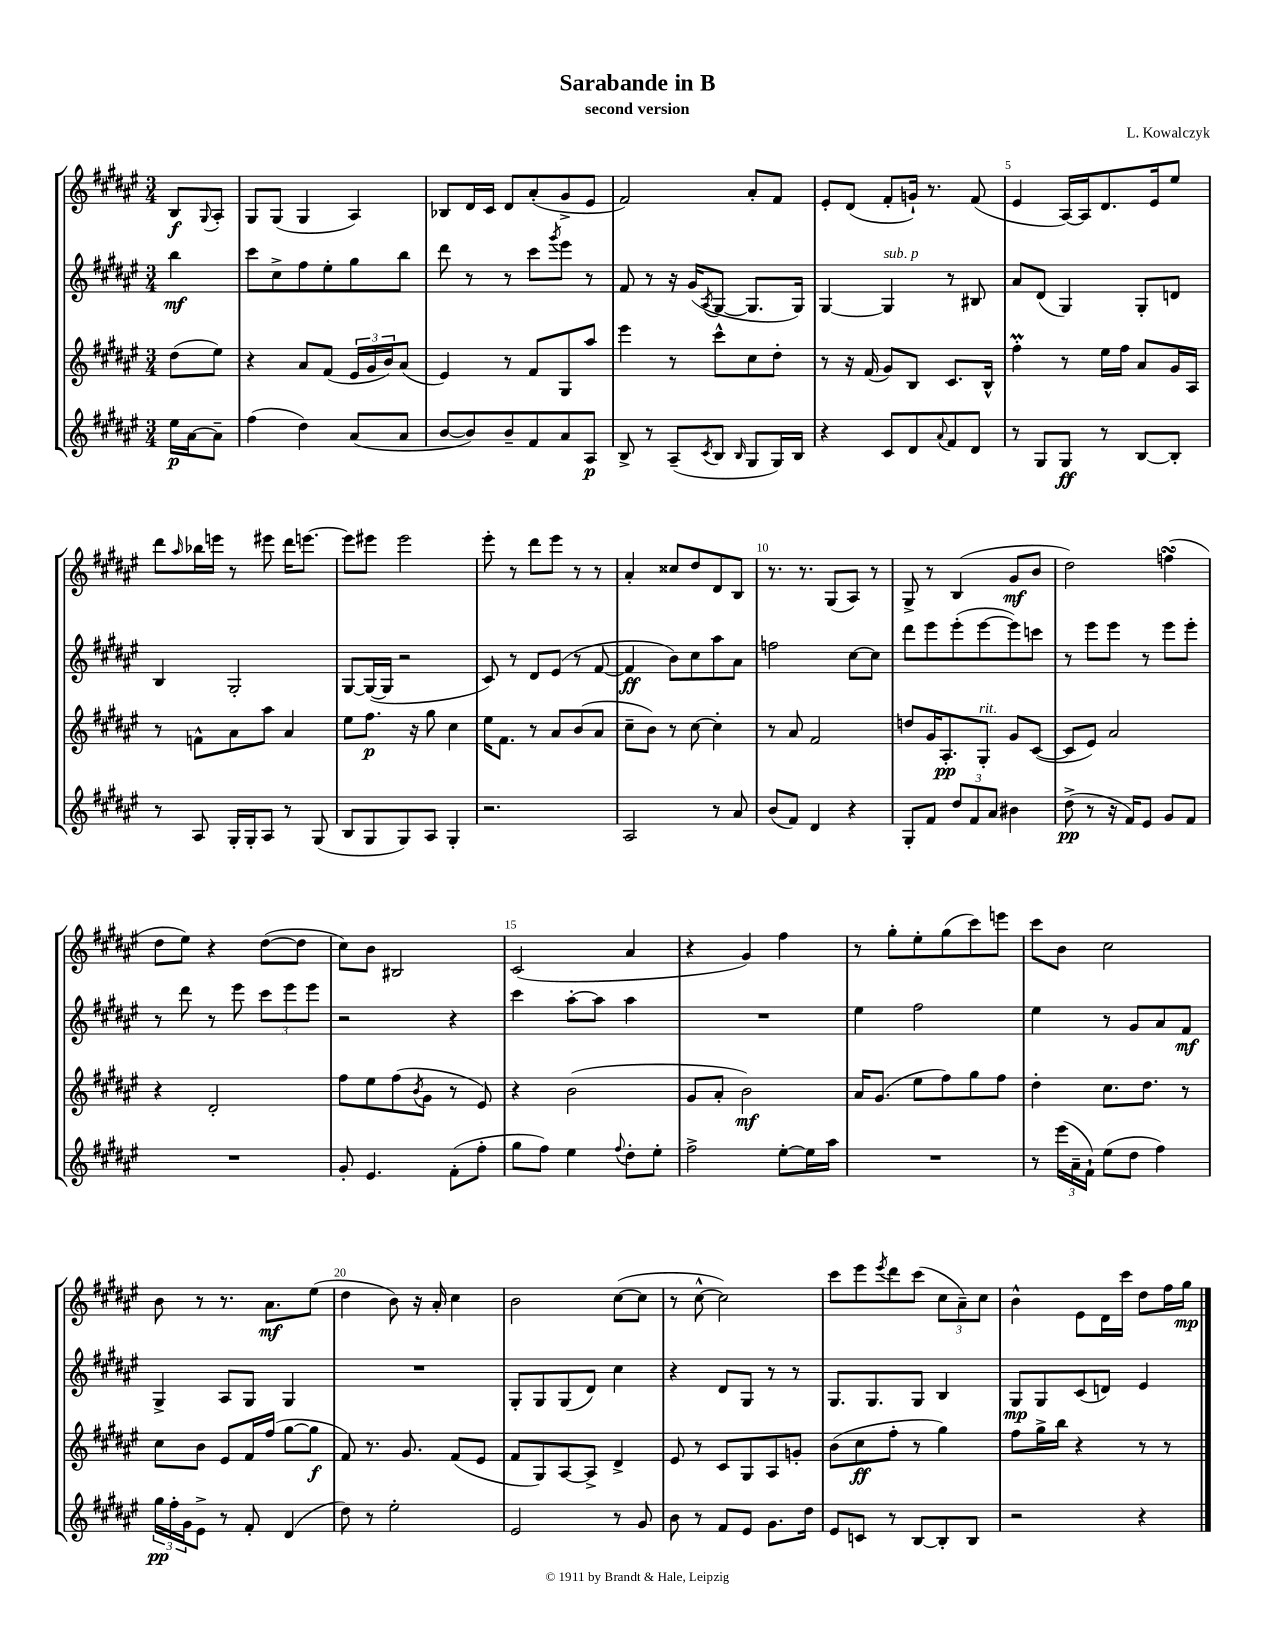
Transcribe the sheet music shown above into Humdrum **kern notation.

**kern	**kern	**kern	**kern
*staff4	*staff3	*staff2	*staff1
*clefG2	*clefG2	*clefG2	*clefG2
*k[f#c#g#d#a#e#]	*k[f#c#g#d#a#e#]	*k[f#c#g#d#a#e#]	*k[f#c#g#d#a#e#]
*M3/4	*M3/4	*M3/4	*M3/4
16ee#\LL	(8dd#\L	4bb\	8B/L
[16a#\J	.	.	.
.	.	.	8qqG#/
8a#~\]J	8ee#\J)	.	8A#'/J
=	=	=	=
(4ff#\	4r	8ccc#\L	8G#/L
.	.	8cc#^\	(8G#/J
4dd#\)	8a#/L	8ff#\	4G#/
.	(8f#/J	8ee#'\	.
(8a#/L	24e#/LL	8gg#\	4A#/)
.	24g#/	.	.
.	24b/J)	.	.
8a#/J	(8a#/J	8bb\J	.
=	=	=	=
[8b/L	4e#/)	8ddd#\	8B-/L
8b/])	.	8r	16d#/L
.	.	.	16c#/JJ
8b~/	8r	8r	8d#/L
8f#/	8f#/L	8ccc#\L	(8a#'/
.	.	8qggg#/	.
8a#/	8G#/	8eee#\J	8g#^/
8A#/J	8aa#/J	8r	8e#/J
=	=	=	=
8B^/	4eee#\	8f#/	2f#/)
8r	.	8r	.
(8A#~/L	8r	16r	.
.	.	(16g#/LK	.
8qc#/	.	8qA#/	.
8B/J	8ccc#^^\L	[8G#/J	.
16qqB/	.	.	.
8G#/L	8cc#\	8.G#/]L	8a#'/L
16G#/L)	8dd#'\J	.	8f#/J
16B/JJ	.	16G#/Jk)	.
=	=	=	=
4r	8r	[4G#/	8e#'/L
.	16r	.	(8d#/J
.	(16f#/	.	.
8c#/L	8g#/L)	4G#/]	8f#'/L
8d#/	8B/J	.	16g`/Jk)
.	.	.	8.r
8qqa#/	.	.	.
8f#/	8.c#/L	8r	.
8d#/J	.	8B#/	(8f#/
.	16B^^/Jk	.	.
=	=	=	=
8r	4ff#'\	8a#/L	4e#/
8G#/L	.	(8d#/J	.
8G#/J	8r	4G#/)	[16A#/LL)
.	.	.	16A#/]J
8r	16ee#\LL	.	8.d#/
.	16ff#\JJ	.	.
[8B/L	8a#/L	8G#'/L	.
.	.	.	16e#/k
8B'/]J	16g#/L	8d/J	8ee#/J
.	16A#/JJ	.	.
=	=	=	=
8r	8r	4B/	8ddd#\L
.	.	.	16qqaa#/
8A#/	8f^^\L	.	16bb-\L
.	.	.	16eee\JJ
16G#'/LL	8a#\	2G#'/	8r
16G#'/J	.	.	.
8A#/J	8aa#\J	.	8eee#\
8r	4a#/	.	16ddd#\LK
.	.	.	[8.eee\J
(8G#/	.	.	.
=	=	=	=
8B/L	8ee#\L	[8G#/L	8eee\]L
8G#/	8.ff#\J	(16G#/_L	8eee#\J
.	.	16G#/]JJ	.
8G#/)	.	2r	2eee#\
.	16r	.	.
8A#/J	8gg#\	.	.
4G#'/	4cc#\	.	.
=	=	=	=
2.r	16ee#\LK	8c#/)	8eee#'\
.	8.f#\J	.	.
.	.	8r	8r
.	8r	8d#/L	8ddd#\L
.	8a#/L	(8e#/J	8eee#\J
.	(8b/	8r	8r
.	8a#/J	[8f#/	8r
=	=	=	=
2A#/	8cc#~\L	4f#/]	4a#'/
.	8b\J)	.	.
.	8r	8b\L)	8cc##/L
.	[8cc#\	8cc#\	8dd#/
8r	4cc#'\]	8aa#\	8d#/
8a#/	.	8a#\J	8B/J
=	=	=	=
(8b/L	8r	2ff\	8.r
8f#/J)	8a#/	.	.
.	.	.	8.r
4d#/	2f#/	.	.
.	.	.	(8G#/L
4r	.	[8cc#\L	8A#/J)
.	.	8cc#\]J	8r
=	=	=	=
8G#'/L	8dd/L	8ddd#\L	8G#^/
8f#/J	16g#/K	8eee#\	8r
.	8.A#'/	.	.
12dd#/L	.	(8eee#'\	(4B/
12f#/	.	.	.
.	8G#'/J	[8eee#\	.
12a#/J	.	.	.
4b#\	8g#/L	8eee#\])	8g#/L
.	([8c#/J	8ccc\J	8b/J
=	=	=	=
(8dd#^\	8c#/]L	8r	2dd#\)
8r	8e#/J)	8eee#\L	.
16r	2a#/	8eee#\J	.
16f#/LK)	.	.	.
8e#/J	.	8r	.
8g#/L	.	8eee#\L	(4ff\
8f#/J	.	8eee#'\J	.
=	=	=	=
2.r	4r	8r	8dd#\L
.	.	8ddd#\	8ee#\J)
.	2d#'/	8r	4r
.	.	8eee#\	.
.	.	12ccc#\L	([8dd#\L
.	.	12eee#\	.
.	.	.	8dd#\]J
.	.	12eee#\J	.
=	=	=	=
8g#'/	8ff#\L	2r	8cc#\L)
4.e#/	8ee#\	.	8b\J
.	(8ff#\	.	2B#/
.	8qb/	.	.
.	8g#\J	.	.
(8f#'\L	8r	4r	.
8ff#'\J	8e#/)	.	.
=	=	=	=
8gg#\L	4r	4ccc#\	(2c#/
8ff#\J)	.	.	.
4ee#\	(2b\	[8aa#'\L	.
.	.	8aa#\]J	.
8qqff#/	.	.	.
8dd#'\L	.	4aa#\	4a#/
8ee#'\J	.	.	.
=	=	=	=
2ff#^\	8g#/L	2.r	4r
.	8a#'/J	.	.
.	2b\)	.	4g#/)
[8ee#'\L	.	.	4ff#\
16ee#\]L	.	.	.
16aa#\JJ	.	.	.
=	=	=	=
2.r	16a#/LK	4ee#\	8r
.	(8.g#/J	.	.
.	.	.	8gg#'\L
.	8ee#\L	2ff#\	8ee#'\
.	8ff#\)	.	(8gg#\
.	8gg#\	.	8ccc#\)
.	8ff#\J	.	8eee\J
=	=	=	=
8r	4dd#'\	4ee#\	8ccc#\L
(24eee#\LL	.	.	8b\J
24a#~\	.	.	.
24f#`\JJ)	.	.	.
(8ee#\L	8.cc#\L	8r	2cc#\
8dd#\J	.	8g#/L	.
.	8.dd#\J	.	.
4ff#\)	.	8a#/	.
.	8r	8f#/J	.
=	=	=	=
24gg#\LL	8cc#\L	4G#^/	8b\
24ff#'\	.	.	.
24g#\J	.	.	.
8e#^\J	8b\J	.	8r
8r	8e#/L	8A#/L	8.r
8f#'/	16f#/L	8G#/J	.
.	(16ff#/JJ	.	8.a#\L
(4d#/	[8gg#\L	4G#/	.
.	8gg#\]J	.	(8ee#\J
=	=	=	=
8dd#\)	8f#/)	2.r	4dd#\
8r	8.r	.	.
2ee#'\	.	.	8b\)
.	8.g#/	.	.
.	.	.	16r
.	.	.	16a#'/
.	(8f#/L	.	4cc#\
.	8e#/J	.	.
=	=	=	=
2e#/	8f#/L	8G#'/L	2b\
.	8G#/)	8G#/	.
.	[8A#/	(8G#/	.
.	8A#^/]J	8d#/J)	.
8r	4d#^/	4cc#\	([8cc#\L
8g#/	.	.	8cc#\]J
=	=	=	=
8b\	8e#/	4r	8r
8r	8r	.	[8cc#^^\
8f#/L	8c#/L	8d#/L	2cc#\])
8e#/J	8G#/	8G#/J	.
8.g#\L	8A#/	8r	.
.	8g'/J	8r	.
16dd#\Jk	.	.	.
=	=	=	=
8e#/L	(8b\L	8.G#/L	8ccc#\L
8c/J	8cc#\	.	8eee#\
.	.	8.G#/	.
.	.	.	8qeee#/
8r	8ff#'\J	.	8ddd#\
[8B/L	8r	8G#/J	(8ccc#\J
8B'/]	4gg#\)	4B/	12cc#\L
.	.	.	12a#~\)
8B/J	.	.	.
.	.	.	12cc#\J
=	=	=	=
2r	8ff#\L	8G#/L	4b^^\
.	16gg#^\L	8G#/	.
.	16bb\JJ	.	.
.	4r	(8c#/	8e#\L
.	.	8d/J)	16d#\L
.	.	.	16ccc#\JJ
4r	8r	4e#/	8dd#\L
.	8r	.	16ff#\L
.	.	.	16gg#\JJ
==	==	==	==
*-	*-	*-	*-
